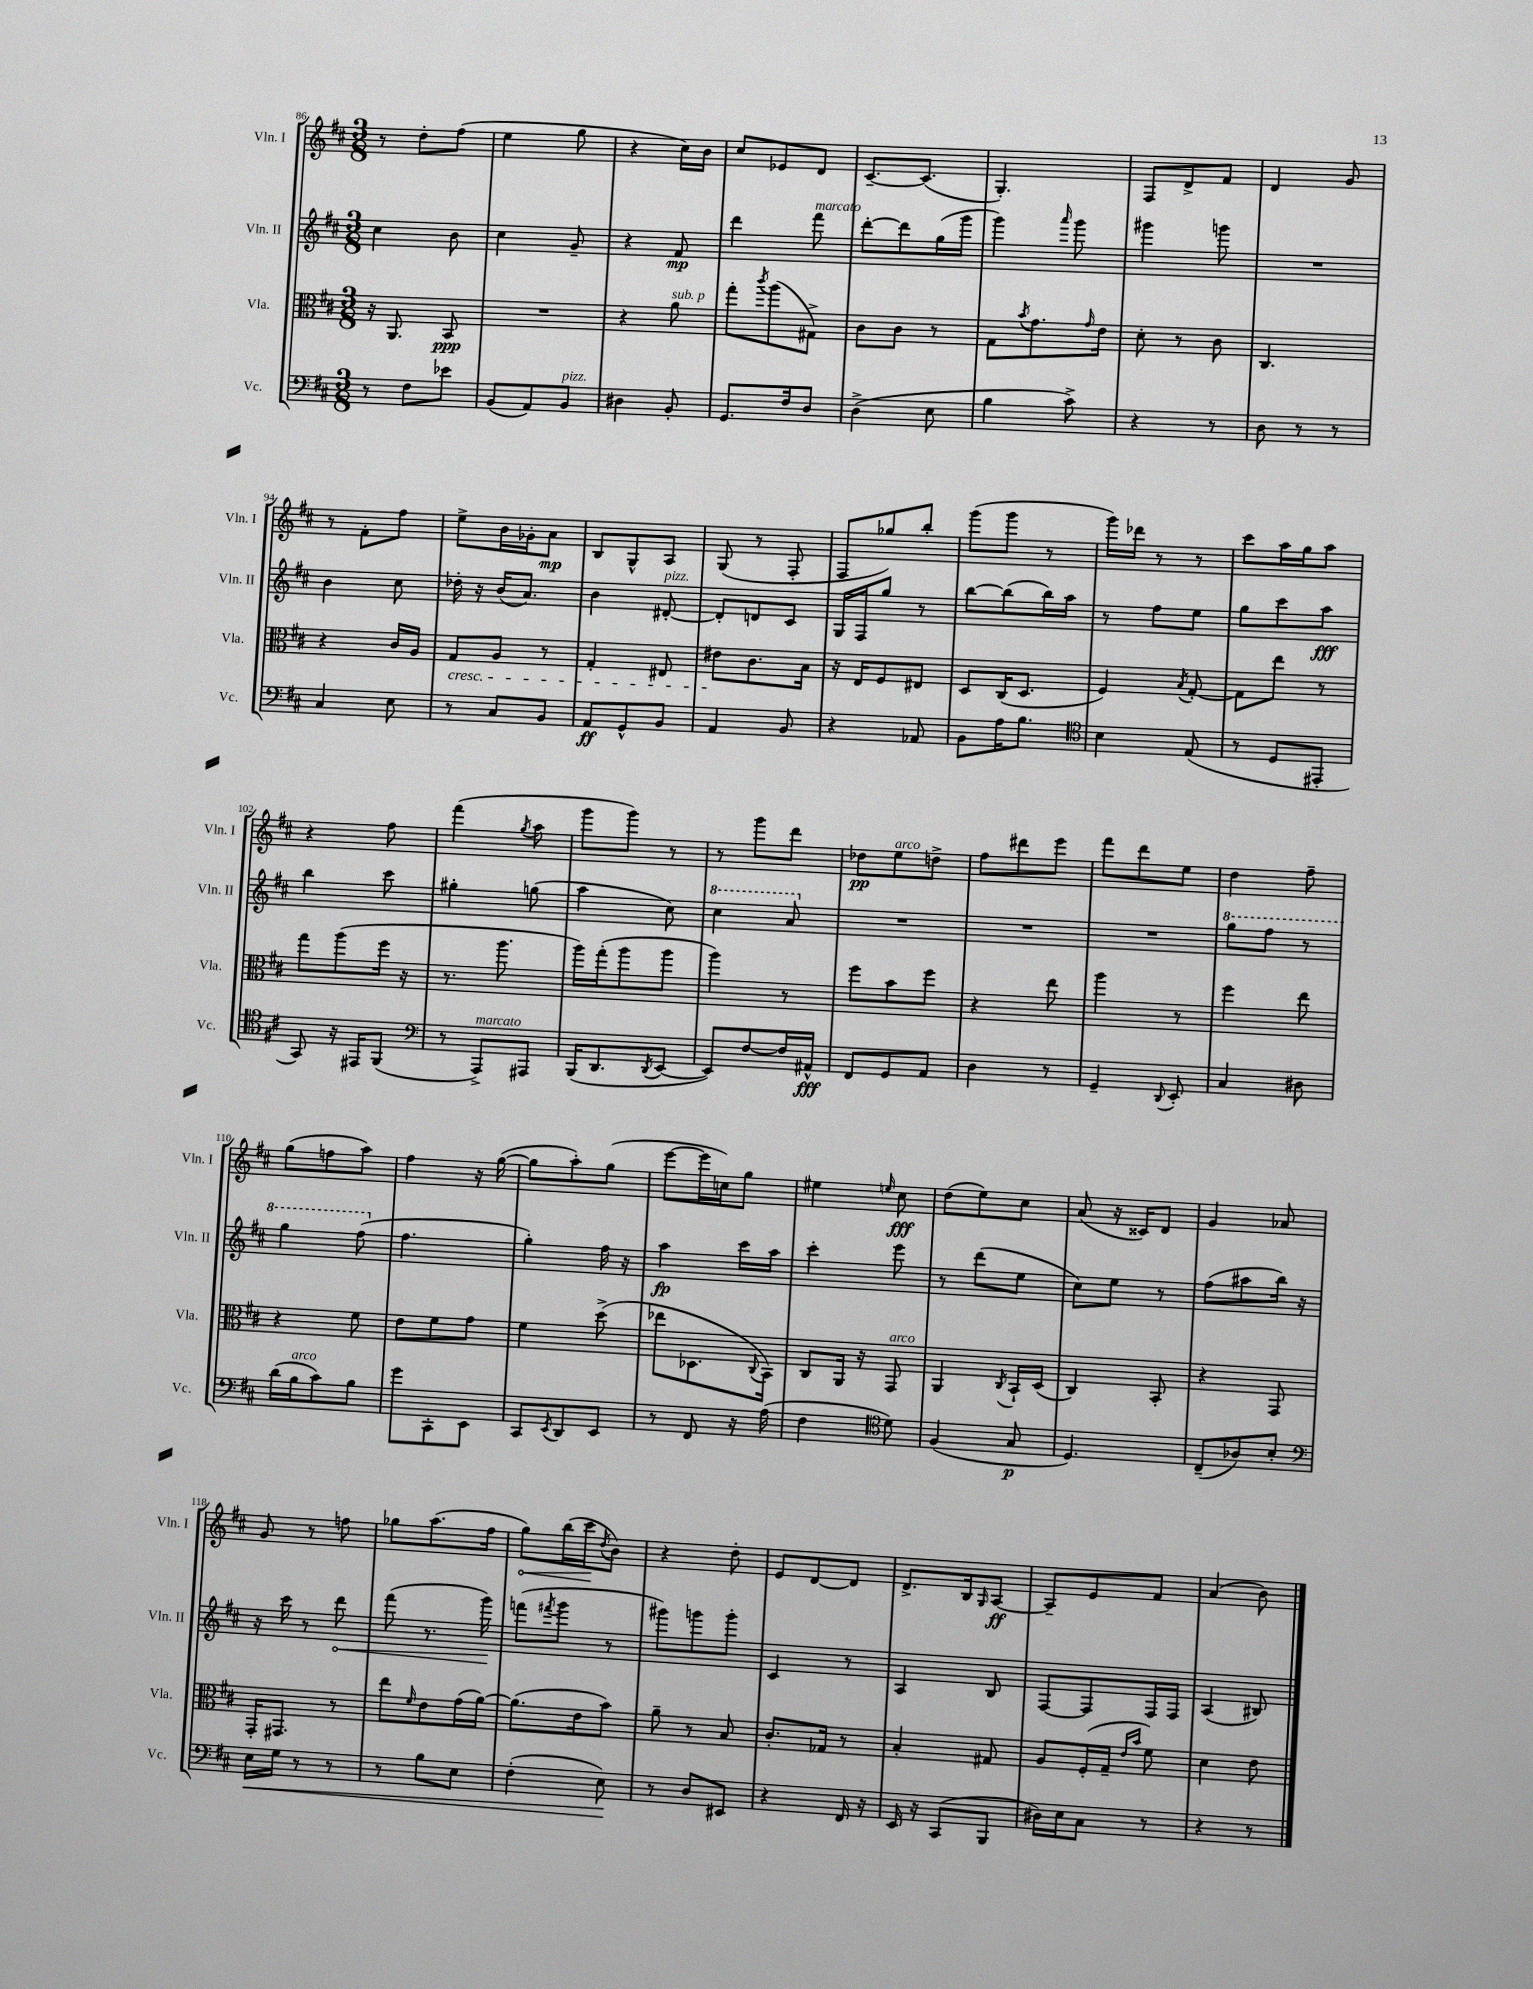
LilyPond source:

<<
\new StaffGroup <<
\new Staff = "s0" \with { instrumentName = "Vln. I" shortInstrumentName = "Vln. I" } {
    \clef treble \key d \major \numericTimeSignature \time 3/8
    r8 d''8-. fis''8( |
    e''4 g''8 |
    r4 cis''16) b'16 |
    cis''8 ees'8 d'8 |
    cis'8.~-- cis'8.( |
    g4.-.) |
    fis8 d'8-> fis'8 |
    d'4 g'8 |
    r8 fis'8-. fis''8 |
    e''8-> b'16 ges'16-. a'8\mp |
    b8 g8-^ a8 |
    g8( r8 fis8-. |
    fis8 ges''8) b''8-. |
    g'''8( g'''8 r8 |
    g'''16) des'''16 r8 r8 |
    cis'''8 a''16 g''16 a''8 |
    r4 fis''8 |
    fis'''4( \acciaccatura { g''8 } a''8 |
    g'''8 g'''8) r8 |
    r8 g'''8 d'''8 |
    des''8\pp e''8^\markup { \italic "arco" } d''8-> |
    fis''8 dis'''8 e'''8 |
    fis'''8 d'''8 e''8 |
    d''4 fis''8-- |
    g''8( f''8 a''8) |
    fis''4 r16 g''16~( |
    g''8 a''8-.) g''8( |
    e'''8~ e'''16 c''16) g''8 |
    eis''4 \grace { e''16 } cis''8\fff |
    d''8( e''8) cis''8 |
    a'8( r16 cisis'16) d'8 |
    g'4 aes'8 |
    g'8 r8 f''8 |
    ges''8 a''8.( fis''16 |
    \once \override Hairpin.circled-tip = ##t g''8\<) b''16( cis'''16\! \acciaccatura { d''8 } b'8) |
    r4 d''8-. |
    e'8 d'8~ d'8 |
    d'8.-> b16 \grace { g16 } a8~\ff |
    a8-- e'8 fis'8 |
    a'4( b'8) \bar "|." |
}
\new Staff = "s1" \with { instrumentName = "Vln. II" shortInstrumentName = "Vln. II" } {
    \clef treble \key d \major \numericTimeSignature \time 3/8
    cis''4 b'8 |
    cis''4 g'8-- |
    r4 fis'8\mp |
    d'''4 fis'''8^\markup { \italic "marcato" } |
    d'''8~-. d'''8 g''16( g'''16 |
    g'''4) \grace { a'''16 } g'''8 |
    gis'''4 g'''8 |
    R4. |
    b'4 cis''8 |
    des''16-. r16 b'16( a'8.) |
    b'4 dis'8~-.^\markup { \italic "pizz." } |
    dis'8-. d'8 cis'8 |
    g16 fis16 g''8 r8 |
    b''8~ b''8( b''16) a''16 |
    r8 fis''8 e''8 |
    g''8 cis'''8 a''8\fff |
    b''4 cis'''8 |
    gis''4-. g''8( |
    a''4 cis''8) |
    \ottava #1 cis'''4 a''8 \ottava #0 |
    R4. |
    R4. |
    R4. |
    \ottava #1 g'''8 fis'''8 r8 |
    g'''4 fis'''8( \ottava #0 |
    fis''4. |
    g''4-.) fis''16 r16 |
    a''4\fp cis'''16 a''16 |
    cis'''4-. e'''8 |
    r8 d'''8( e''8 |
    cis''8) e''8 r8 |
    fis''8( ais''8 b''16) r16 |
    r16 cis'''16 r8 \once \override Hairpin.circled-tip = ##t d'''8\< |
    fis'''8( r8. g'''16\!) |
    f'''8( \acciaccatura { fis'''8 } g'''8 r8 |
    gis'''8) g'''8 g'''8-. |
    cis'4 r8 |
    a4 b8 |
    fis8~ fis8 fis16 fis16 |
    a4( bis8) \bar "|." |
}
\new Staff = "s2" \with { instrumentName = "Vla." shortInstrumentName = "Vla." } {
    \clef alto \key d \major \numericTimeSignature \time 3/8
    r16 a,8. b,8\ppp |
    R4. |
    r4 a'8^\markup { \italic "sub. p" } |
    g''8-. \acciaccatura { cis'''8 } a''8( gis8->) |
    cis'8 cis'8 r8 |
    g8 \acciaccatura { b'8 } g'8. \grace { g'16 } e'16 |
    d'8-. r8 cis'8 |
    cis4. |
    r4 cis'16 a16 |
    g8\cresc a8 r8 |
    g4-. eis8 |
    eis'8\! cis'8. b16 |
    r16 e16 fis8 eis8 |
    d8 cis16( d8. |
    fis4) \acciaccatura { b8 } g8~-. |
    g8 e''8 r8 |
    g''8 a''8( fis''16 r16 |
    r8. a''8. |
    a''16) g''16-.( a''8 a''8 |
    a''4) r8 |
    fis''8 b'8 fis''8 |
    r4 e''8 |
    a''4 r8 |
    fis''4 e''8 |
    r4 fis'8 |
    e'8 fis'8 g'8 |
    fis'4 d''8->( |
    ees''8 des8. \appoggiatura { cis8 } b,16) |
    cis8 a,16 r16 g,8^\markup { \italic "arco" } |
    a,4 \acciaccatura { cis8 } b,16-! d16( |
    cis4) b,8-. |
    r4 g,8 |
    g,16-. gis,8. r8 |
    e''8 \grace { fis'16 } e'8 g'16( a'16~) |
    a'8.( e'16 b'8) |
    a'8-- r8 b8 |
    cis'8.-. ges16 r8 |
    b4-. gis8 |
    a8 fis16-.( g16-- \grace { e'16 b'16 } fis'8) |
    d'4 e'8 \bar "|." |
}
\new Staff = "s3" \with { instrumentName = "Vc." shortInstrumentName = "Vc." } {
    \clef bass \key d \major \numericTimeSignature \time 3/8
    r8 fis8 ees'8 |
    b,8( a,8) b,8^\markup { \italic "pizz." } |
    dis4 b,8-. |
    g,8. fis16 d8 |
    d4->( e8 |
    b4 cis'8->) |
    r4 r8 |
    d8 r8 r8 |
    cis4 e8 |
    r8 cis8 b,8 |
    a,8\ff g,8-^ b,8 |
    a,4 b,8 |
    r4 aes,8 |
    b,8 a16 b8. |
    \clef tenor b4 e8( |
    r8 d8 eis,8-. |
    g,8) r16 eis,16 fis,8( |
    \clef bass r8 a,,8->^\markup { \italic "marcato" }) ais,,8 |
    b,,16( d,8. \acciaccatura { d,8 } e,8~ |
    e,8) fis8~ fis16 ais,16-^\fff |
    fis,8 g,8 a,8 |
    d4 r8 |
    g,4-- \appoggiatura { d,8 } e,8-. |
    cis4 dis8 |
    d'16( b16^\markup { \italic "arco" } cis'8) b8 |
    g'8 cis,8-. e,8 |
    cis,8 \acciaccatura { e,8 } d,8 e,8 |
    r8 fis,8 r16 a16( |
    fis4 \clef tenor d'8) |
    fis4( g8\p |
    d4.) |
    cis8--( aes8) b8-. |
    \clef bass e16\< g16 r8 r8 |
    r8 b8 e8 |
    fis4-.( e8\!) |
    r8 d8 eis,8 |
    r4 fis,16 r16 |
    e,16 r16 cis,8( b,,8 |
    dis16) e16 cis8 r8 |
    r4 r8 \bar "|." |
}
>>
>>
\layout { \context { \Score currentBarNumber = #86 } }
